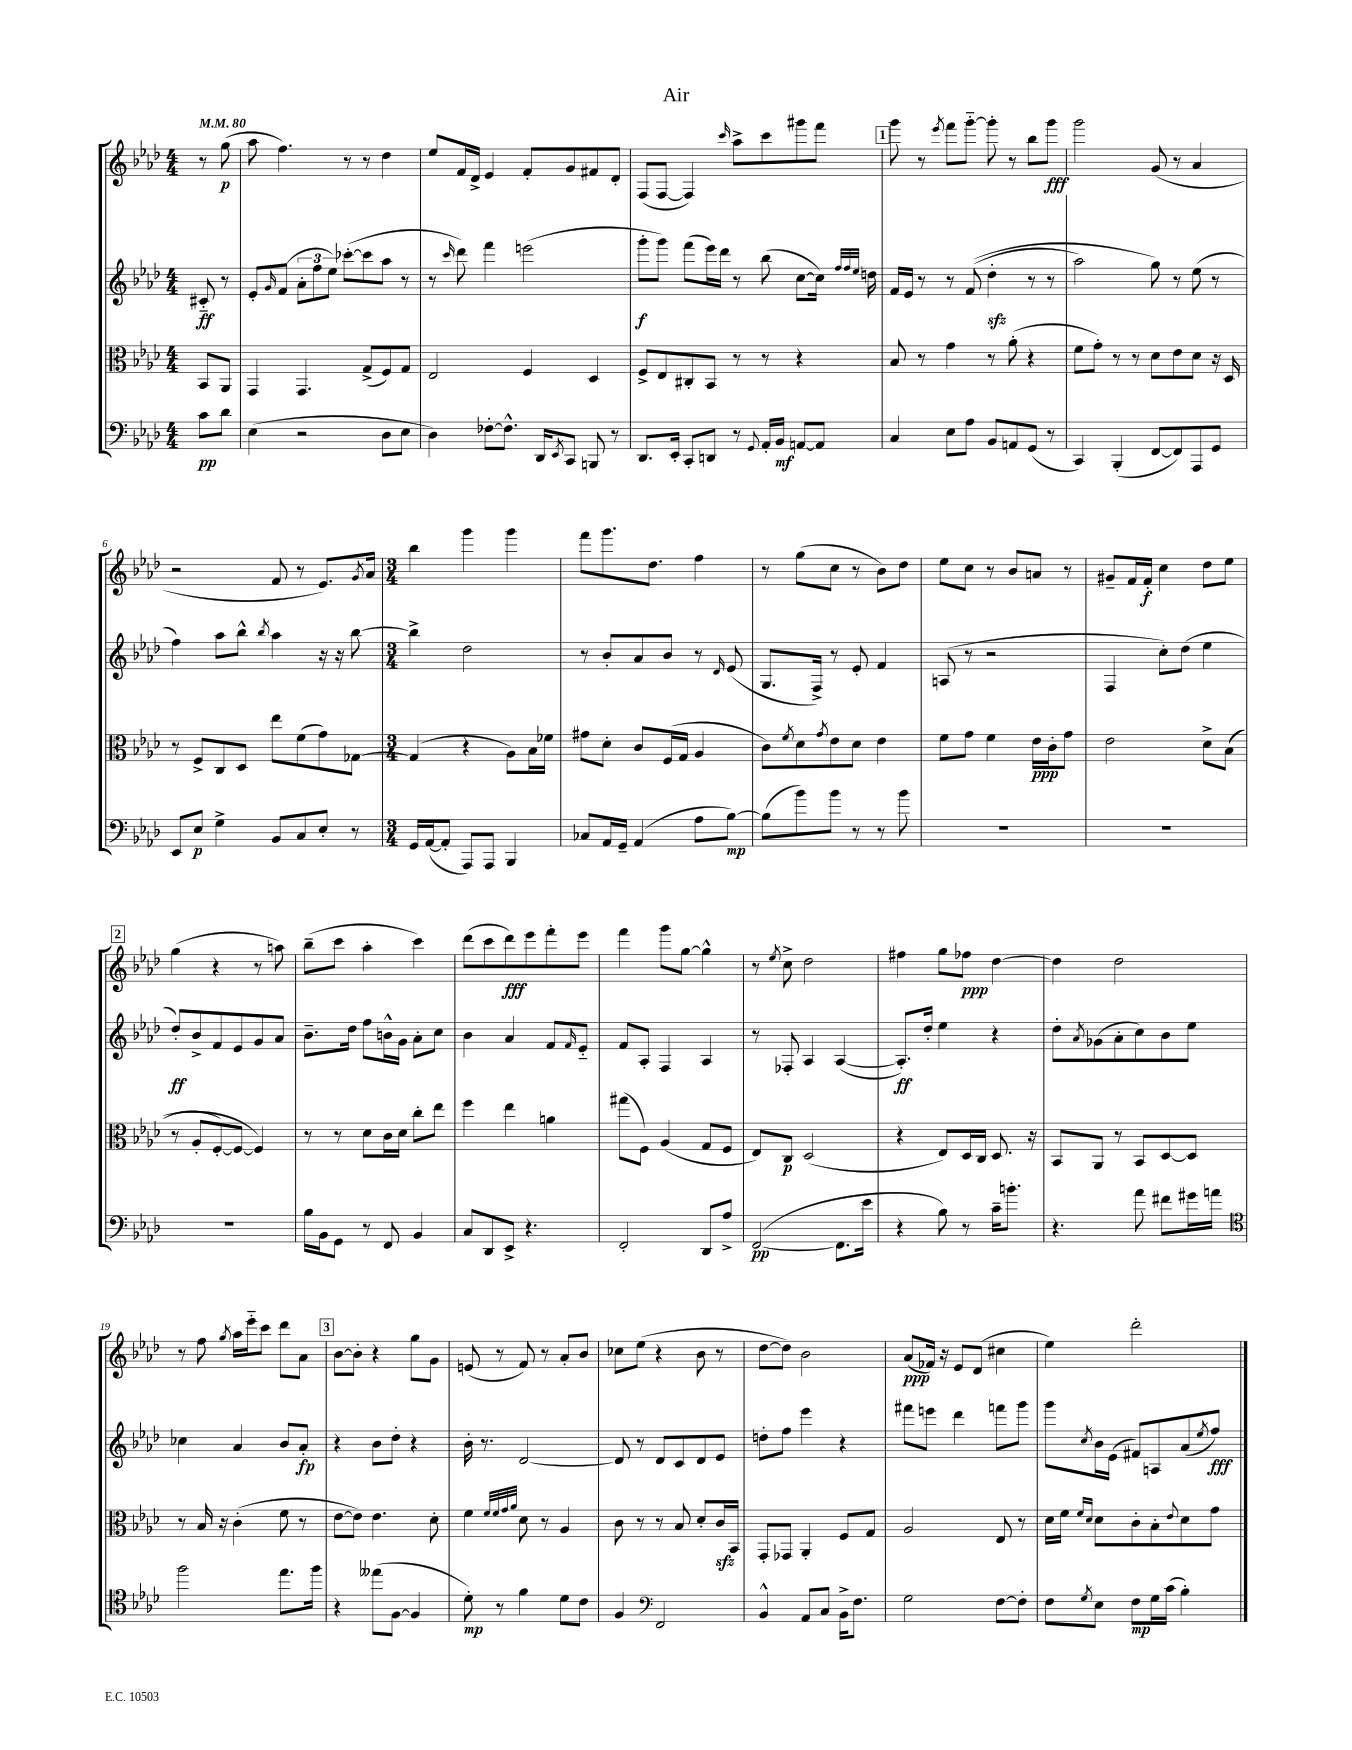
\header { title = "Air" }
<<
\new StaffGroup <<
\new Staff = "s0" {
    \clef treble \key aes \major \numericTimeSignature \time 4/4 \partial 4 \tempo 4 = 80
    r8 g''8\p( |
    aes''8 f''4.) r8 r8 des''4 |
    ees''8 f'16 des'16-> ees'4 f'8-. g'8 fis'8 des'8-. |
    f8( f8~ f4) \grace { c'''16 } aes''8-> c'''8 gis'''8 f'''8 |
    \mark \markup { \box "1" } g'''8 r8 \acciaccatura { ees'''8 } f'''8 g'''8~-_ g'''8-. r8 bes''8 g'''8\fff |
    g'''2 g'8( r8 aes'4 |
    r2 f'8 r8 ees'8.) \acciaccatura { g'8 } aes'16 |
    \numericTimeSignature \time 3/4 bes''4 g'''4 g'''4 |
    f'''8 g'''8. des''8. f''4 |
    r8 g''8( c''8 r8 bes'8) des''8 |
    ees''8 c''8 r8 bes'8 a'8 r8 |
    gis'8-- f'16 f'16-.\f c''4 des''8 ees''8 |
    \mark \markup { \box "2" } g''4( r4 r8 a''8) |
    bes''8--( c'''8 aes''4-. c'''4) |
    des'''8( c'''8 des'''8\fff) ees'''8 f'''8-. ees'''8 |
    f'''4 g'''8 g''8~ g''4-^ |
    r8 \acciaccatura { ees''8 } c''8-> des''2 |
    fis''4 g''8 fes''8\ppp des''4~ |
    des''4 des''2 |
    r8 f''8 \acciaccatura { g''8 } aes''16 ees'''16-_ c'''8 des'''8 aes'8 |
    \mark \markup { \box "3" } bes'8~ bes'8-. r4 g''8 g'8 |
    e'8( r8 f'8) r8 aes'8-. bes'8 |
    ces''8 ees''8( r4 bes'8 r8 |
    des''8~ des''8) bes'2 |
    aes'8\ppp( fes'16) r16 ees'8 des'8( cis''4 |
    ees''4) des'''2-. \bar "|." |
}
\new Staff = "s1" {
    \clef treble \key aes \major \numericTimeSignature \time 4/4 \partial 4
    cis'8-_\ff r8 |
    ees'8-. \grace { g'16 } f'8( \tuplet 3/2 { aes'8-. f''8 ees''8) } ces'''8~-.( ces'''8 aes''8 r8 |
    r8 \grace { c'''16 } des'''8) f'''4 e'''2( |
    g'''8-.\f g'''8) f'''8( ees'''16) des'''16 r8 bes''8( c''8~ c''16) \grace { f''32 f''32 ees''32 } d''16 |
    \mark \markup { \box "1" } f'16 ees'16 r8 r8 f'8(\( des''4-.\sfz r8 r8 |
    aes''2) g''8\) r8 ees''8( r8 |
    f''4) aes''8 bes''8-^ \acciaccatura { bes''8 } aes''4 r16 r16 bes''8~ |
    \numericTimeSignature \time 3/4 bes''4-> des''2 |
    r8 bes'8-. aes'8 bes'8 r8 \grace { des'16 } ees'8( |
    g8. f16->) r8 ees'8-. f'4 |
    a8( r8 r2 |
    f4 c''8-.) des''8( ees''4 |
    \mark \markup { \box "2" } des''8-.\ff) bes'8-> f'8 ees'8 g'8 aes'8 |
    bes'8.-- des''16 f''8 b'16-^ g'16 aes'8-. c''8 |
    bes'4 aes'4 f'8 \grace { f'16 } ees'8-_ |
    f'8 aes8-. f4 aes4 |
    r8 fes8-. aes4 aes4~( |
    aes8.-.\ff) des''16-. ees''4 r4 |
    des''8-. \acciaccatura { aes'8 } ges'8( aes'8-. c''8) bes'8 ees''8 |
    ces''4 aes'4 bes'8 aes'8-.\fp |
    \mark \markup { \box "3" } r4 bes'8 des''8-. r4 |
    bes'16-. r8. des'2~ |
    des'8 r8 des'8 c'8 des'8 ees'8 |
    d''8-. f''8 ees'''4 r4 |
    fis'''8 e'''8 des'''4 f'''8 g'''8 |
    g'''8 \acciaccatura { c''8 } bes'16 ees'16( fis'8) a8 aes'8( \acciaccatura { ees''8 } f''8\fff) \bar "|." |
}
\new Staff = "s2" {
    \clef alto \key aes \major \numericTimeSignature \time 4/4 \partial 4
    bes,8 aes,8 |
    g,4 g,4. g8->( f8) g8 |
    ees2 f4 des4 |
    f8-> ees8 cis8-. bes,8 r8 r8 r4 |
    \mark \markup { \box "1" } bes8 r8 g'4 r8 aes'8-.( r4 |
    f'8 g'8-.) r8 r8 des'8 ees'8 des'8 r16 des16 |
    r8 f8-> c8 des8 ees''8 f'8( g'8) ges8~ |
    \numericTimeSignature \time 3/4 ges4( r4 aes8) bes16 fes'16 |
    gis'8 des'8-. c'8 f16( g16 aes4 |
    c'8) \acciaccatura { f'8 } des'8 \acciaccatura { g'8 } ees'8 des'8 ees'4 |
    f'8 g'8 f'4 ees'16\ppp c'16-. g'8 |
    ees'2 des'8-> bes8(\( |
    \mark \markup { \box "2" } r8 aes8-. f8~-.) f8~ f4\) |
    r8 r8 des'8 c'16 des'16 c''8-. ees''8 |
    f''4 ees''4 a'4 |
    gis''8( f8) aes4( g8 f8 |
    ees8) c8\p des2( |
    r4 ees8) des16 c16 des8. r16 |
    bes,8 aes,8 r8 bes,8 des8~ des8 |
    r8 bes16 r16 c'4-.( f'8 r8 |
    \mark \markup { \box "3" } ees'8~ ees'8) ees'4. des'8-. |
    f'4 \grace { f'32 f'32 g'32 aes'32 } des'8 r8 aes4 |
    c'8 r8 r8 bes8 des'8-. c'16\sfz bes,16 |
    g,8-. ges,8 aes,4-. f8 g8 |
    aes2 ees8 r8 |
    des'16 f'16 \grace { f'16 des'16 } des'8 c'8-. bes8-. \appoggiatura { ees'8 } des'8 g'8 \bar "|." |
}
\new Staff = "s3" {
    \clef bass \key aes \major \numericTimeSignature \time 4/4 \partial 4
    c'8\pp des'8 |
    ees4( r2 des8 ees8 |
    des4) fes8~-. fes8.-^ des,16 \acciaccatura { ees,8 } c,8 b,,8 r8 |
    des,8. ees,16-. c,8-. d,8 r8 \appoggiatura { g,8 } aes,16-. bes,16\mf a,8~ a,8 |
    \mark \markup { \box "1" } c4 ees8 aes8 bes,8 a,8 g,8( r8 |
    c,4) bes,,4-.( f,8~ f,8) aes,,8 g,8 |
    ees,8 ees8\p g4-> bes,8 c8 ees8-. r8 |
    \numericTimeSignature \time 3/4 g,16 aes,16~( aes,8-. aes,,8) aes,,8 bes,,4 |
    ces8 aes,16 g,16-- aes,4( aes8 bes8~\mp) |
    bes8( bes'8) bes'8 r8 r8 bes'8 |
    R2. |
    R2. |
    \mark \markup { \box "2" } R2. |
    bes16 bes,16 g,8 r8 f,8 bes,4 |
    c8 des,8 ees,8-> r4. |
    f,2-. des,8 aes8-> |
    f,2~\pp( f,8. ees'16 |
    r4 bes8) r8 c'16-- b'8.-. |
    r4. aes'8 fis'8 gis'16 a'16 |
    \clef tenor f''2 ees''8. f''16 |
    \mark \markup { \box "3" } r4 eeses''8( f8~ f4 |
    des'8-.\mp) r8 f'4 des'8 c'8 |
    f4 \clef bass f,2 |
    bes,4-^ aes,8 c8 bes,16-> f8. |
    g2 f8~ f8-. |
    f8 \acciaccatura { g8 } ees8 f8\mp g16 c'16( bes4-.) \bar "|." |
}
>>
>>
